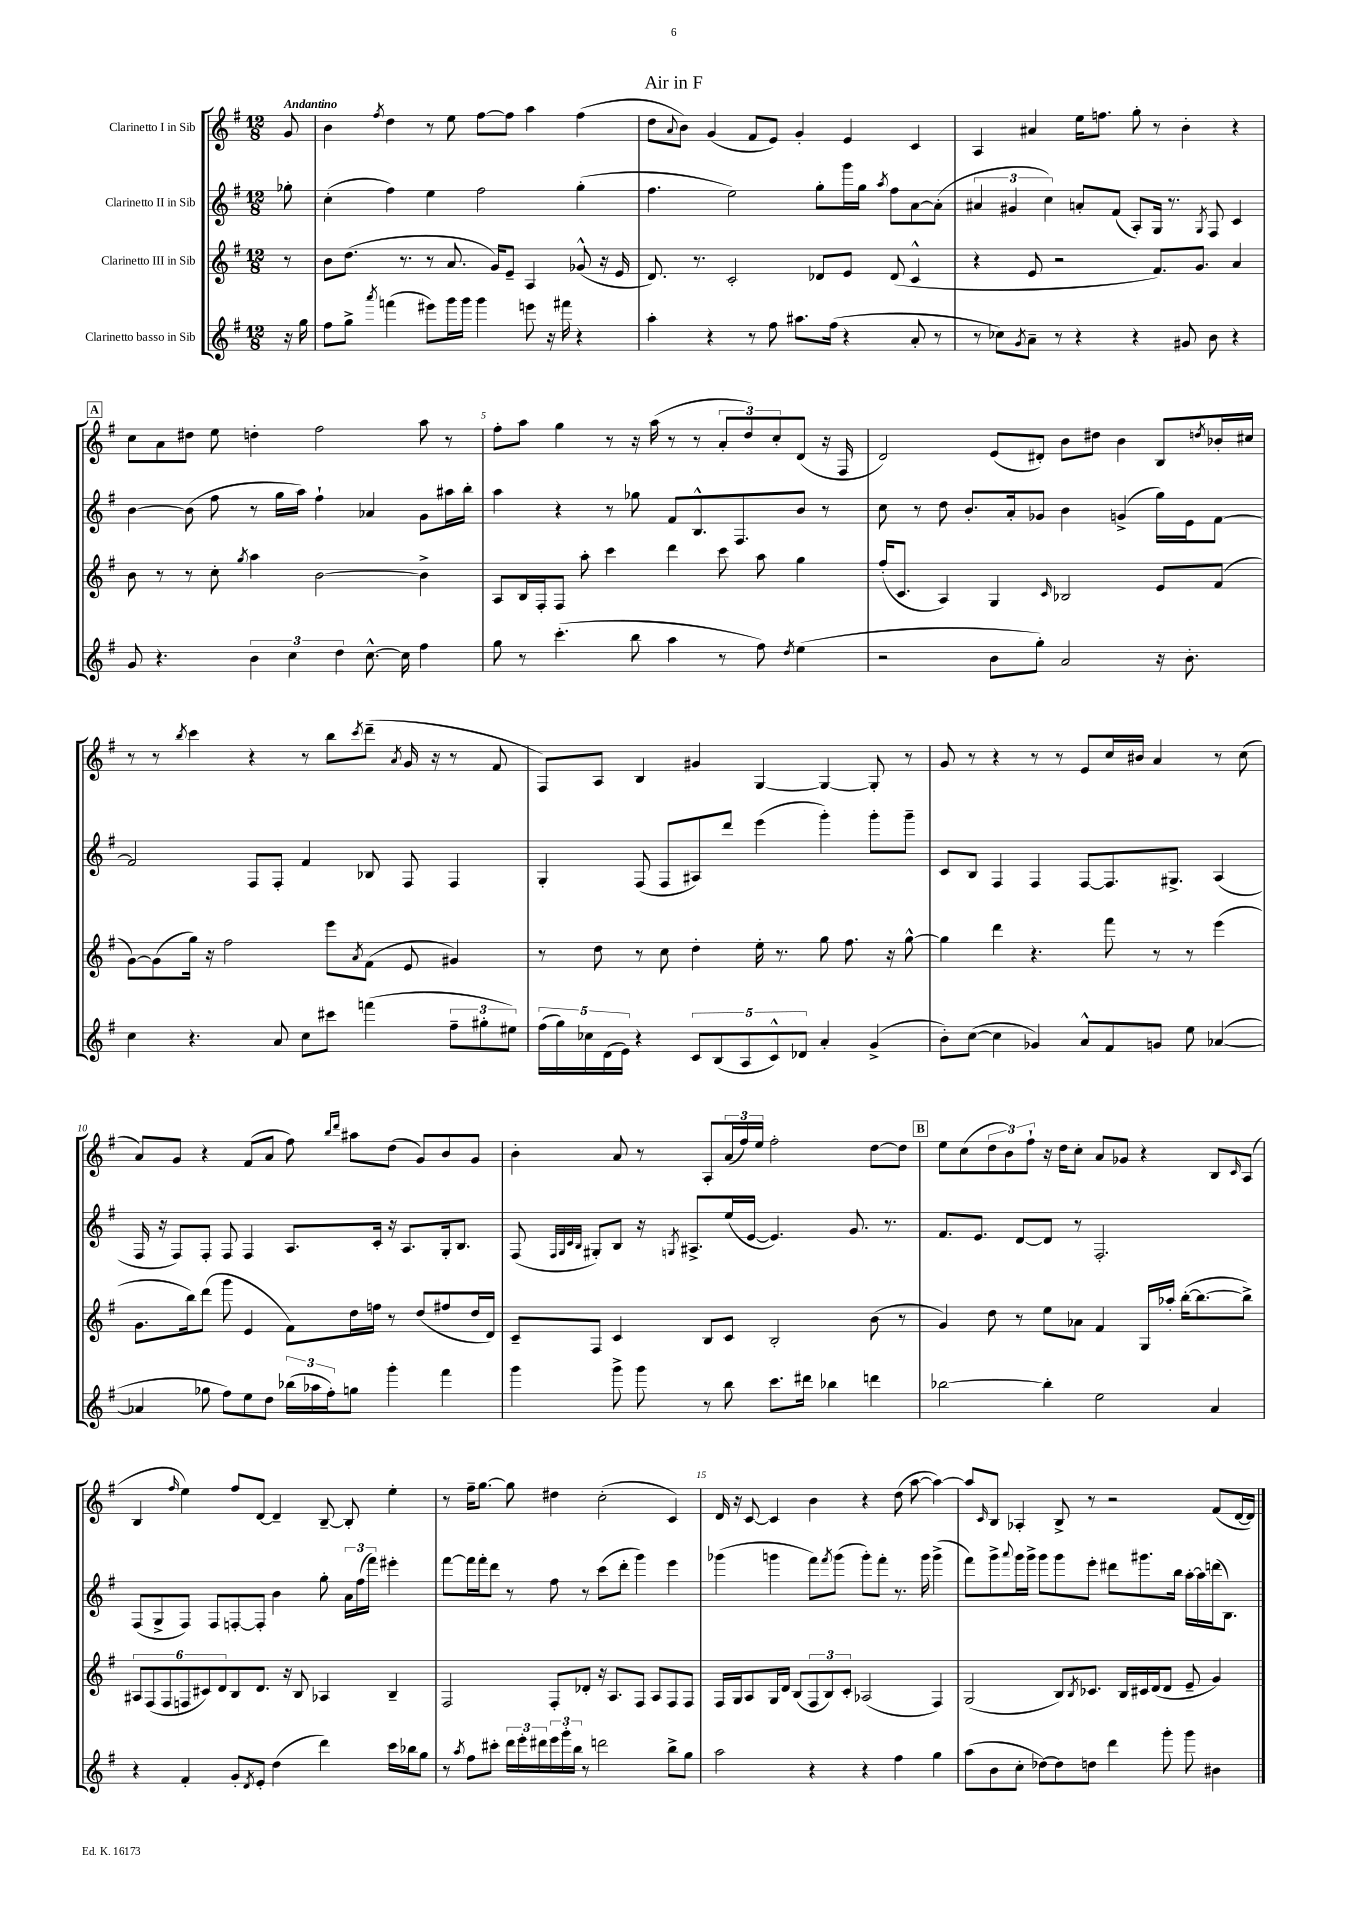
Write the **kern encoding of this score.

**kern	**kern	**kern	**kern
*staff4	*staff3	*staff2	*staff1
*clefG2	*clefG2	*clefG2	*clefG2
*k[f#]	*k[f#]	*k[f#]	*k[f#]
*M12/8	*M12/8	*M12/8	*M12/8
16r	8r	8gg-'	8g
16gg	.	.	.
=	=	=	=
8ff#	8b	(4cc'	4b
8gg^	(8.dd	.	.
8qaaa	.	.	8qff#
(4fff	.	4ff#)	4dd
.	8.r	.	.
8eee#)	8r	4ee	8r
16ggg	8.a	.	8ee
16ggg	.	.	.
4ggg	.	2ff#	[8ff#
.	16g)	.	.
.	8e~	.	8ff#]
8eee	4A	.	4aa
16r	.	.	.
16fff#	.	.	.
4r	(8g-^^	(4gg'	(4ff#
.	16r	.	.
.	16e	.	.
=	=	=	=
4aa'	8.d)	4.ff#	8dd
.	.	.	8qqa
.	.	.	8b)
.	8.r	.	.
4r	.	.	(4g
.	2c'	2ee)	.
8r	.	.	8f#
8ff#	.	.	8e)
8.aa#	.	.	4g'
.	8d-	8gg'	.
(16ff#	.	.	.
4r	8e	16ggg	4e
.	.	16gg	.
.	.	8qaa	.
.	(8d-	8ff#	.
8a'	4c^^	[8a	4c
8r	.	(8a']	.
=	=	=	=
8r	4r	6a#	4A
8cc-)	.	.	.
.	.	6g#	.
8qg	.	.	.
8a~	8e	.	4a#
.	.	6cc)	.
8r	2r	.	.
4r	.	8a'	16ee
.	.	.	8.ff
.	.	(8f#	.
4r	.	8A')	8gg'
.	8.f#)	16G	8r
.	.	8.r	.
8g#	.	.	4b'
.	8.g	.	.
.	.	8qG	.
8b	.	8F#	.
4r	4a	4c	4r
=	=	=	=
8g	8b	[4b	8cc
4.r	8r	.	8a
.	8r	(8b]	8dd#
.	8cc'	8ff#	8ee
.	8qgg	.	.
6b	4aa	8r	4dd'
.	.	16gg	.
6cc	.	.	.
.	.	16aa)	.
.	[2b	4ff#`	2ff#
6dd	.	.	.
[8.cc^^	.	4a-	.
16cc]	.	.	.
4ff#	4b^]	8g	8aa
.	.	16aa#	8r
.	.	16bb'	.
=	=	=	=
8gg	8A	4aa	8ff#'
8r	16B	.	8aa
.	16F#'	.	.
(4.ccc'	8F#	4r	4gg
.	8aa'	.	.
.	4ccc	8r	8r
8bb	.	8gg-	16r
.	.	.	(16aa
4aa	4ddd	8f#	8r
.	.	8.B^^	8r
8r	8ccc	.	12a'
.	.	8.F#	.
.	.	.	12dd)
8ff#)	8aa	.	.
.	.	.	12cc'
8qdd	.	.	.
(4ee	4gg	8b	(8d
.	.	8r	16r
.	.	.	16F#
=	=	=	=
2r	(16ff#'	8cc	2d)
.	8.c	.	.
.	.	8r	.
.	4A)	8dd	.
.	.	8.b'	.
8b	4G	.	(8e
.	.	16a'	.
8gg')	.	8g-	8d#')
.	16qqc	.	.
2a	2B-	4b	8b
.	.	.	8dd#
.	.	(4g^	4b
16r	8e	16gg)	8B
8.b'	.	16e	.
.	.	.	8qdd
.	(8f#	[8f#	16b-'
.	.	.	16cc#
=	=	=	=
4cc	[8g)	2f#]	8r
.	(8g]	.	8r
.	.	.	8qbb
4.r	16gg)	.	4ccc
.	16r	.	.
.	2ff#	.	.
.	.	8F#	4r
8a	.	8F#'	.
8cc	.	4f#	8r
8ccc#	8eee	.	8bb
.	8qa	.	8qccc
(4fff	(8f#	8B-	(8ddd~
.	.	.	8qa
.	8e	8F#	16g
.	.	.	16r
12ff#~	4g#)	4F#	8r
12gg#'	.	.	.
.	.	.	8f#
12ee#)	.	.	.
=	=	=	=
(20ff#	8r	4G'	8F#)
20gg)	.	.	.
20cc-	.	.	.
.	8dd	.	8A
(20d	.	.	.
20e)	.	.	.
4r	8r	(8F#	4B
.	8cc	8F#	.
10c	4dd'	8A#)	4g#
(10B	.	.	.
.	.	8ddd	.
10A	.	.	.
.	16ee'	(4eee	[4G
10c^^)	.	.	.
.	8.r	.	.
10d-	.	.	.
4a'	8gg	4ggg')	4G_
.	8.ff#	.	.
(4g^	.	8ggg'	8G']
.	16r	.	.
.	[8gg^^	8ggg~	8r
=	=	=	=
8b')	4gg]	8c	8g
([8cc	.	8B	8r
4cc]	4ddd	4F#	4r
4g-)	4.r	4F#	8r
.	.	.	8r
8a^^	.	[8F#	8e
8f#	8fff#	8.F#]	16cc
.	.	.	16b#
8g	8r	.	4a
.	.	8.G#^	.
8ee	8r	.	.
([4a-	(4eee	(4A	8r
.	.	.	(8cc
=	=	=	=
4a-]	8.g	16F#	8a)
.	.	16r	.
.	.	8F#)	8g
.	16bb)	.	.
8gg-	(8ddd	8F#'	4r
8ff#)	8ggg	8F#	.
8ee	4e	4F#	(8f#
8dd	.	.	8a
(24bb-	8f#)	8.A	8ff#)
24aa-	.	.	.
24ff#')	.	.	.
.	.	.	16qqbb
.	.	.	16qqddd
8gg	16dd	.	8aa#
.	16ff	16c'	.
4ggg'	8r	16r	(8dd
.	.	8.A	.
.	(8dd	.	8g)
4fff#	8ff#	16G'	8b
.	.	8.B	.
.	16dd	.	8g
.	16d)	.	.
=	=	=	=
4ggg	8c~	(8F#	4b'
.	.	32qqF#	.
.	.	32qqG	.
.	.	32qqc	.
.	.	32qqB	.
.	8F#	8G#')	.
8ggg^	4c	8B	8a
8ggg	.	16r	8r
.	.	8qG	.
.	.	8.A#^	.
8r	8B	.	8A'
8bb	8c	(16ee	(24a
.	.	.	24ff#)
.	.	[16e	.
.	.	.	24ee
8.ccc	2B'	4.e])	2ff#'
16ddd#	.	.	.
4bb-	.	.	.
.	.	8.g	.
4ddd	(8b	.	[8dd
.	.	8.r	.
.	8r	.	8dd]
=	=	=	=
[2bb-	4g)	8.f#	8ee
.	.	.	(8cc
.	.	8.e	.
.	8dd	.	12dd
.	.	.	12b)
.	8r	[8d	.
.	.	.	12ff#`
4bb-']	8ee	8d]	16r
.	.	.	16dd
.	8a-	8r	8cc'
2ee	4f#	2.F#'	8a
.	.	.	8g-
.	16G	.	4r
.	16aa-'	.	.
.	([16bb'	.	.
.	8.bb_	.	.
4a	.	.	8B
.	.	.	16qqc
.	8bb^])	.	(8A
=	=	=	=
4r	12A#	(8F#	4B
.	(12F#	.	.
.	.	8G^	.
.	12F#	.	.
.	.	.	16qqff#
4f#'	12F	8F#)	4ee)
.	12c#)	.	.
.	.	8F#	.
.	12d	.	.
8g'	8B	[8F'	8ff#
8qd	.	.	.
8e'	8.d	8F']	[8d
(4dd	.	4b	4d~]
.	16r	.	.
.	8B	.	.
4ddd)	4A-	8gg'	[8B~
.	.	24a	8B']
.	.	(24ff#	.
.	.	24fff#)	.
16ccc	4B~	4eee#'	4ee'
16bb-	.	.	.
8gg	.	.	.
=	=	=	=
8r	2F#	[8fff#	8r
8qaa	.	.	.
8ff#	.	16fff#]	16ff#~
.	.	16fff#'	[8.gg
8ccc#'	.	8ddd	.
24ddd	.	8r	8gg]
24eee'	.	.	.
24ddd#	.	.	.
24eee	8F#'	8ff#	4dd#
24ggg'	.	.	.
24bb	.	.	.
8r	8d-'	8r	.
2ddd	16r	(8ccc	(2cc'
.	8.A	.	.
.	.	8ddd'	.
.	8F#	4ggg)	.
.	8A	.	.
8bb^	8F#	4eee	4c)
8gg	8F#	.	.
=	=	=	=
2aa	16F#	(4ggg-	16d
.	16G	.	16r
.	8A	.	[8c
.	16G	4ggg	4c]
.	16d	.	.
.	(8B	.	.
4r	12F#	8fff#)	4b
.	12B)	.	.
.	.	8qfff#	.
.	.	(8ggg	.
.	12c'	.	.
4r	(2A-	8ggg')	4r
.	.	8fff#'	.
4ff#	.	8.r	(8dd
.	.	.	[8aa
.	.	16ggg	.
4gg	4F#)	(4ggg^	4aa_)
=	=	=	=
(8aa	(2G	8fff#)	8aa]
.	.	.	16qqc
8b	.	8ggg^	8B
.	.	8qqaaa	.
8cc'	.	16ggg	4A-'
.	.	16ggg^	.
[8dd-)	.	8ggg	.
8dd-]	8B)	8ggg	8B^
.	8qB	.	.
8dd	8.c-	8eee'	8r
4ddd	.	8ddd#	2r
.	16B	.	.
.	16c#	8.ggg#	.
.	(16d	.	.
8ggg'	8d	.	.
.	.	16bb	.
8ggg	8e~	[16aa'	.
.	.	16aa]	.
4b#	4g)	(16ddd	(8f#
.	.	8.B)	.
.	.	.	[16d
.	.	.	16d])
==	==	==	==
*-	*-	*-	*-
